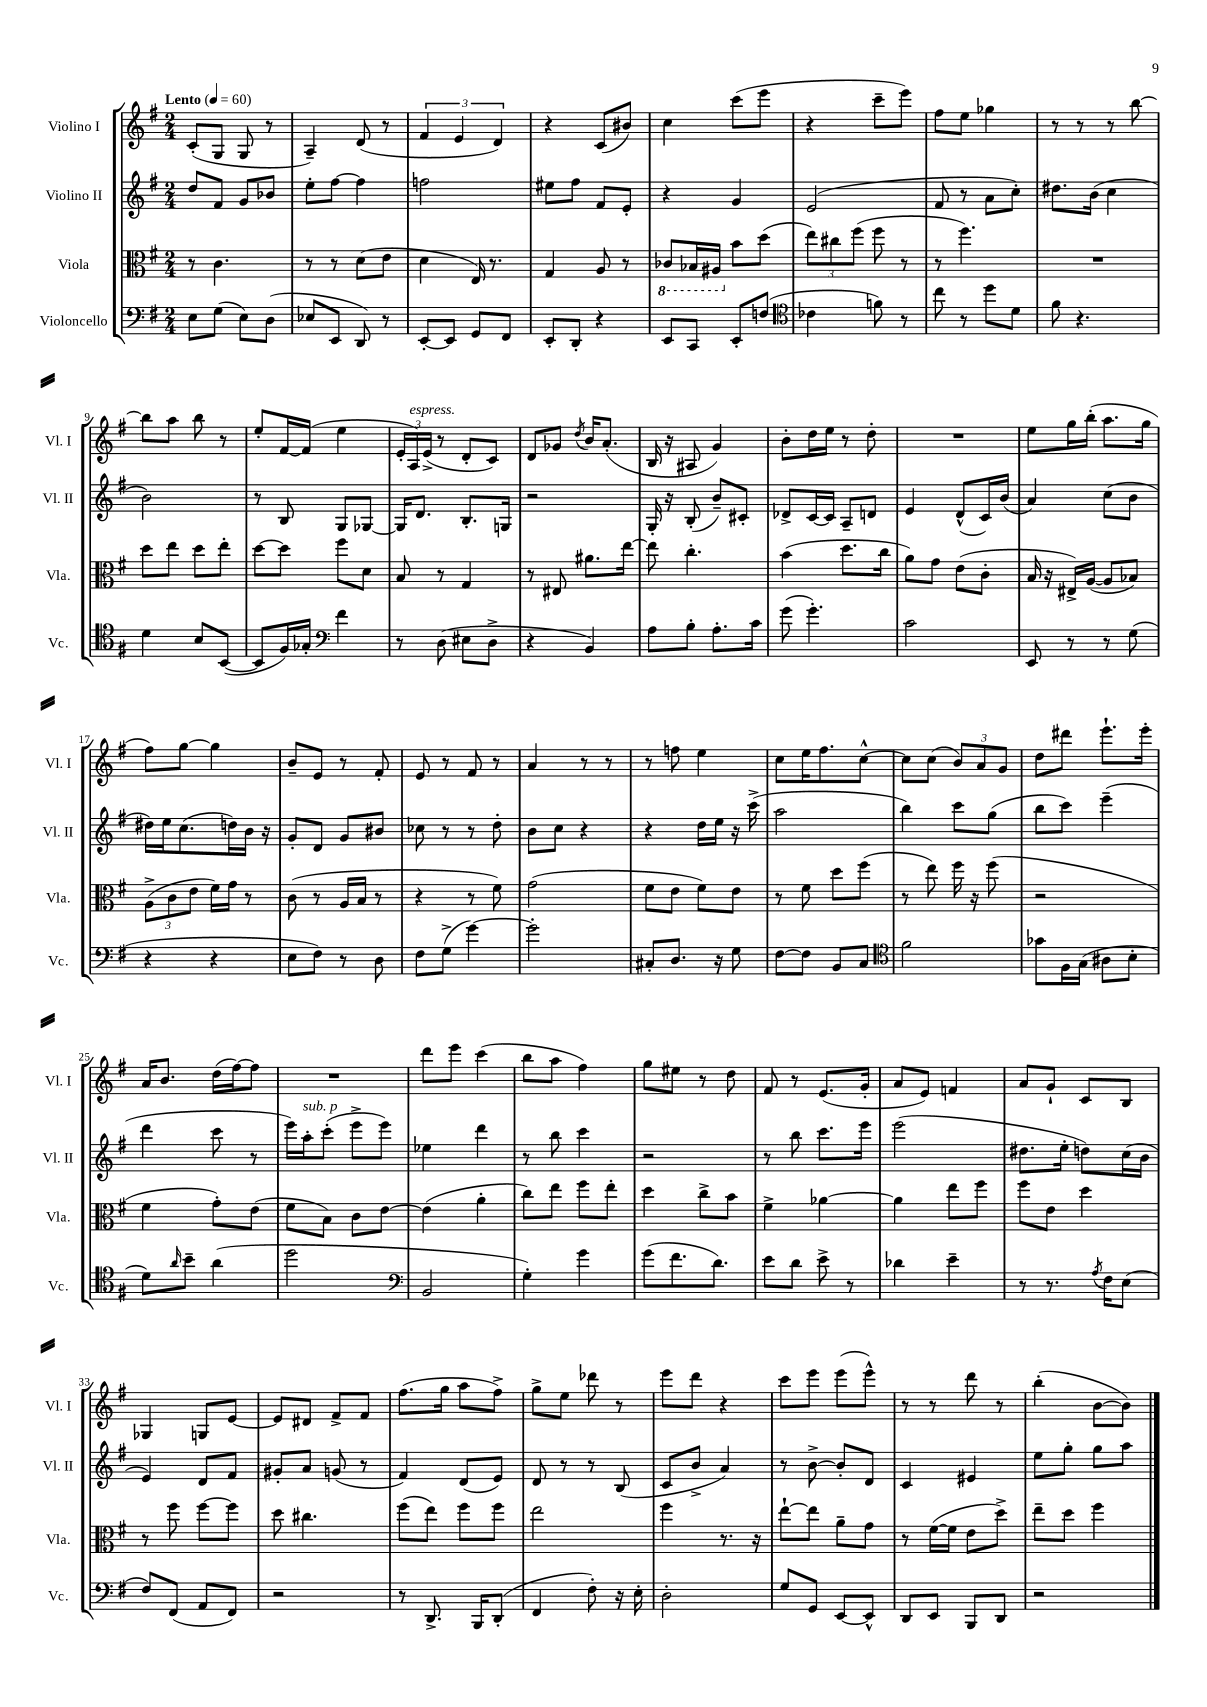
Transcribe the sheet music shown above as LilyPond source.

<<
\new StaffGroup <<
\new Staff = "s0" \with { instrumentName = "Violino I" shortInstrumentName = "Vl. I" } {
    \clef treble \key g \major \numericTimeSignature \time 2/4 \tempo "Lento" 4 = 60
    c'8-.( g8 g8 r8 |
    a4--) d'8( r8 |
    \tuplet 3/2 { fis'4 e'4 d'4) } |
    r4 c'8( bis'8) |
    c''4 c'''8( e'''8 |
    r4 c'''8-- e'''8) |
    fis''8 e''8 ges''4 |
    r8 r8 r8 b''8~ |
    b''8 a''8 b''8 r8 |
    e''8-. fis'16~ fis'16( e''4 |
    \tuplet 3/2 { e'16-. a16^\markup { \italic "espress." }) e'16->( } r8 d'8-. c'8) |
    d'8 ges'8 \acciaccatura { d''8 } b'16 a'8.-.( |
    b16 r16 ais8 g'4) |
    b'8-. d''16 e''16 r8 d''8-. |
    R2 |
    e''8 g''16 b''16-.( a''8. g''16 |
    fis''8) g''8~ g''4 |
    b'8-- e'8 r8 fis'8-. |
    e'8 r8 fis'8 r8 |
    a'4 r8 r8 |
    r8 f''8 e''4 |
    c''8 e''16 fis''8. c''8~-^ |
    c''8 c''8( \tuplet 3/2 { b'8) a'8 g'8 } |
    d''8 dis'''8 e'''8.-! e'''16-. |
    a'16 b'8. d''16( fis''16~) fis''8 |
    R2 |
    d'''8 e'''8 c'''4( |
    b''8 a''8 fis''4) |
    g''8 eis''8 r8 d''8 |
    fis'8 r8 e'8.( g'16-. |
    a'8 e'8) f'4 |
    a'8 g'8-! c'8 b8 |
    ges4 g8 e'8~ |
    e'8 dis'8 fis'8-> fis'8 |
    fis''8.( g''16 a''8 fis''8->) |
    g''8-> e''8 des'''8 r8 |
    e'''8 d'''8 r4 |
    c'''8 e'''8 e'''8( e'''8-^) |
    r8 r8 d'''8 r8 |
    b''4-.( b'8~ b'8) \bar "|." |
}
\new Staff = "s1" \with { instrumentName = "Violino II" shortInstrumentName = "Vl. II" } {
    \clef treble \key g \major \numericTimeSignature \time 2/4
    d''8 fis'8 g'8 bes'8 |
    e''8-. fis''8~ fis''4 |
    f''2 |
    eis''8 fis''8 fis'8 e'8-. |
    r4 g'4 |
    e'2( |
    fis'8 r8 a'8 c''8-.) |
    dis''8. b'16( c''4 |
    b'2) |
    r8 b8 g8 ges8~ |
    ges16 d'8. b8.-. g16 |
    r2 |
    g16-. r16 b8-.( b'8--) cis'8-. |
    des'8-> c'16~ c'16 a8-- d'8 |
    e'4 d'8-^( c'16) b'16( |
    a'4) c''8( b'8 |
    dis''16) e''16 c''8.( d''16) b'16 r16 |
    g'8-. d'8 g'8 bis'8 |
    ces''8 r8 r8 d''8-. |
    b'8 c''8 r4 |
    r4 d''16 e''16 r16 c'''16->( |
    a''2 |
    b''4) c'''8 g''8( |
    b''8 c'''8) e'''4--( |
    d'''4 c'''8 r8 |
    e'''16) a''16-.^\markup { \italic "sub. p" } c'''8-.( e'''8-> e'''8) |
    ees''4 d'''4 |
    r8 b''8 c'''4 |
    r2 |
    r8 b''8 c'''8. e'''16 |
    e'''2( |
    dis''8. e''16-. d''8) c''16( b'16 |
    e'4) d'8 fis'8 |
    gis'8-. a'8 g'8( r8 |
    fis'4) d'8( e'8) |
    d'8 r8 r8 b8( |
    c'8 b'8-> a'4) |
    r8 b'8~-> b'8-. d'8 |
    c'4 eis'4 |
    e''8 g''8-. g''8 a''8 \bar "|." |
}
\new Staff = "s2" \with { instrumentName = "Viola" shortInstrumentName = "Vla." } {
    \clef alto \key g \major \numericTimeSignature \time 2/4
    r8 c'4. |
    r8 r8 d'8( e'8 |
    d'4 e16) r8. |
    g4 a8 r8 |
    \ottava #-1 ces8 bes,16 ais,16 \ottava #0 b'8 d''8( |
    \tuplet 3/2 { e''8) cis''8 fis''8( } fis''8 r8 |
    r8 fis''4.) |
    R2 |
    d''8 e''8 d''8 e''8-. |
    d''8~ d''8 fis''8 d'8 |
    b8 r8 g4 |
    r8 eis8 ais'8. e''16~ |
    e''8 c''4.-. |
    b'4( d''8. c''16 |
    a'8) g'8 e'8( c'8-. |
    b16 r16 eis16->) a16~( a8 bes8) |
    \tuplet 3/2 { a8->( c'8 e'8 } fis'16) g'16 r8 |
    c'8( r8 a16 b16 r8 |
    r4 r8 fis'8) |
    g'2( |
    fis'8 e'8 fis'8) e'8 |
    r8 fis'8 d''8 fis''8( |
    r8 e''8) fis''16 r16 fis''8( |
    r2 |
    fis'4 g'8-.) e'8( |
    fis'8 b8) c'8 e'8~ |
    e'4( a'4-. |
    c''8) e''8 fis''8 e''8-. |
    d''4 c''8-> b'8 |
    fis'4-> aes'4~ |
    aes'4 e''8 fis''8 |
    fis''8 e'8 d''4 |
    r8 fis''8 fis''8~ fis''8 |
    d''8 cis''4. |
    fis''8( e''8) fis''8 fis''8 |
    e''2 |
    fis''4 r8. r16 |
    e''8~-! e''8 a'8-- g'8 |
    r8 fis'16~( fis'16 e'8 d''8->) |
    e''8-- d''8 fis''4 \bar "|." |
}
\new Staff = "s3" \with { instrumentName = "Violoncello" shortInstrumentName = "Vc." } {
    \clef bass \key g \major \numericTimeSignature \time 2/4
    e8 g8( e8) d8( |
    ees8 e,8 d,8) r8 |
    e,8~-. e,8 g,8 fis,8 |
    e,8-. d,8-. r4 |
    e,8 c,8 e,8-. f8( |
    \clef tenor ces'4 f'8) r8 |
    c''8 r8 d''8 d'8 |
    fis'8 r4. |
    d'4 b8 b,8~( |
    b,8 fis16) ges16-. \clef bass fis'4 |
    r8 d8( eis8 d8-> |
    r4 b,4) |
    a8 b8-. a8.-. c'16 |
    g'8( g'4.-.) |
    c'2 |
    e,8 r8 r8 g8( |
    r4 r4 |
    e8 fis8) r8 d8 |
    fis8 g8->( g'4~) |
    g'2-. |
    cis8-. d8. r16 g8 |
    fis8~ fis8 b,8 c8 |
    \clef tenor fis'2 |
    ges'8 fis16 g16( ais8 b8-. |
    d'8) \grace { a'16 } b'8-- a'4( |
    d''2 |
    \clef bass b,2 |
    g4-.) g'4 |
    g'8( fis'8. d'8.) |
    e'8 d'8 e'8-> r8 |
    des'4 e'4-- |
    r8 r8. \acciaccatura { a8 } fis16 e8( |
    fis8) fis,8( a,8 fis,8) |
    r2 |
    r8 d,8.-> b,,16 d,8-.( |
    fis,4 fis8-.) r16 e16-. |
    d2-. |
    g8 g,8 e,8~ e,8-^ |
    d,8 e,8 b,,8 d,8 |
    r2 \bar "|." |
}
>>
>>
